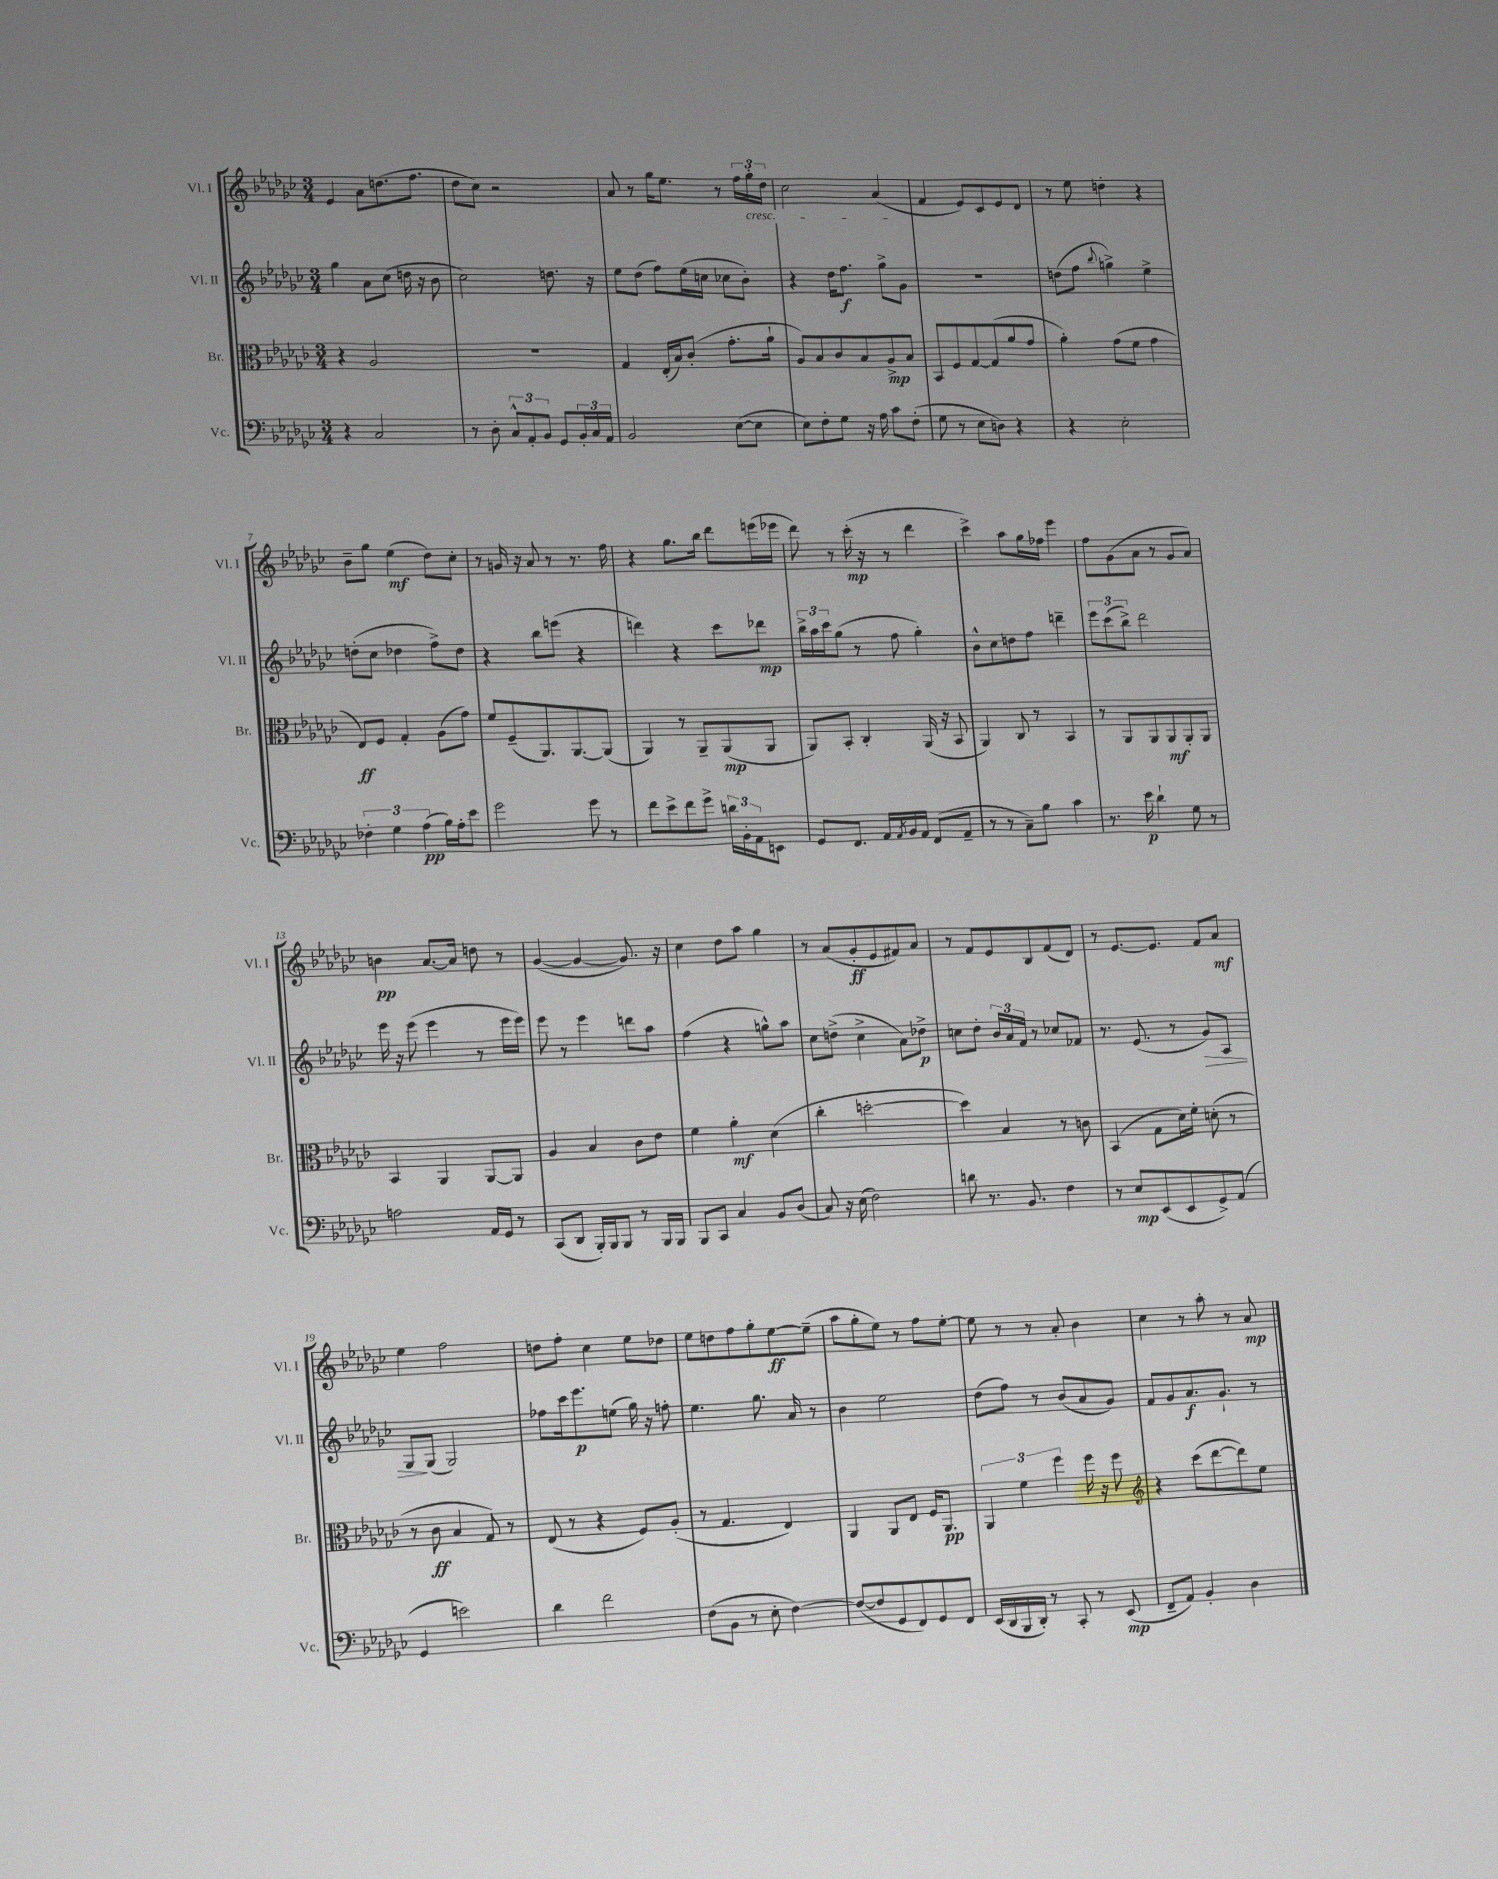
<<
\new StaffGroup <<
\new Staff = "s0" \with { instrumentName = "Vl. I" shortInstrumentName = "Vl. I" } {
    \clef treble \key ges \major \numericTimeSignature \time 3/4
    ees'4 aes'8 d''8.( f''8. |
    des''8 ces''8) r2 |
    aes'8 r8 ges''16 ees''8. r8 \tuplet 3/2 { f''16 ges''16-.\cresc des''16 } |
    ces''2 aes'4\!( |
    f'4 ees'8) ces'8 ees'8 des'8 |
    r8 ees''8 d''4-. r4 |
    bes'8-- ges''8 ees''4\mf( des''8) ces''8-. |
    r8 g'16 r16 aes'8 r8 r8. f''16 |
    r4 ges''8. bes''16 des'''8 e'''16( ees'''16 |
    des'''8) r8 ces'''16-.\mp( r16 r8 des'''4 |
    ces'''4->) aes''8 ges''16 fes''16 ees'''4 |
    f''8 ges'8( aes'8 r8 ges'8 aes'8) |
    b'4\pp aes'8.~ aes'16 d''8 r8 |
    ges'4~( ges'4~ ges'8.) r16 |
    ces''4 des''8 aes''8 ges''4 |
    r8 aes'8( ges'8-.\ff ees'8 fis'8) aes'8 |
    r8 f'8 ees'8 bes8 f'8( des'8) |
    r8 ees'8.~ ees'8. f'8 aes'8\mf |
    ees''4 f''2 |
    d''8 f''8-. ces''4 ees''8 des''8 |
    ees''8 d''8 f''8 ges''8-. ees''8~\ff ees''8--( |
    aes''8 ges''8-. ees''8) r8 f''8 ees''8~-. |
    ees''8 r8 r8 aes'8-. bes'4 |
    ces''4 r8 aes''8-. r8 aes'8\mp \bar "|." |
}
\new Staff = "s1" \with { instrumentName = "Vl. II" shortInstrumentName = "Vl. II" } {
    \clef treble \key ges \major \numericTimeSignature \time 3/4
    ges''4 aes'8 ces''8( d''16 r16 bes'8 |
    ces''2) d''8. r16 |
    ees''8 des''8( f''8) ees''16( c''16 ces''8 bes'8-.) |
    r4 des''16 f''8.\f ges''8-> ges'8 |
    R2. |
    d''8( f''8 \appoggiatura { bes''8 } g''4->) ees''4-> |
    d''8-.( ces''8 des''4 f''8->) des''8 |
    r4 bes''8 e'''8( r4 |
    d'''4) r4 ces'''8 des'''8\mp |
    \tuplet 3/2 { bes''16-> aes''16 ces'''16 } ges''8( r8 f''8 ges''4-.) |
    bes'8-^ ces''8 d''8 f''8 d'''4-- |
    \tuplet 3/2 { ees'''8 ces'''8( bes''8->) } des'''2 |
    ees'''16 r16 ees'''8( ees'''4 r8 ees'''16 ees'''16) |
    ees'''8 r8 ees'''4 d'''8 aes''8 |
    f''4( r4 g''8-^) aes''8 |
    ces''8 d''8->( ces''4-> aes'8) des''8->\p |
    c''8 des''8-. \tuplet 3/2 { bes'16 aes'16 f'16 } r8 ces''8 fes'8 |
    r8. ees'8.( r8 ges'8\>) aes8 |
    ges8\! ges8( ges2) |
    fes''8 ces'''16 ees'''8.\p e''8( ges''16) r16 f''8-. |
    ees''4. ges''8. aes'16 r8 |
    bes'4 ees''2 |
    des''8( f''8) r8 bes'8( aes'8 ges'8) |
    f'8 ges'8 aes'8.\f ges'8.-! r8 \bar "|." |
}
\new Staff = "s2" \with { instrumentName = "Br." shortInstrumentName = "Br." } {
    \clef alto \key ges \major \numericTimeSignature \time 3/4
    r4 aes2 |
    R2. |
    ges4 ees16-.( bes16) ces'8-.( ges'8.-. aes'16-! |
    aes8) bes8 ces'8 bes8 aes8->\mp bes8 |
    bes,8 f8 ges8~ ges8( aes'8 ges'8 |
    aes'4-.) ges'8( f'8 ges'4 |
    ees8\ff) f8 ges4-. aes8( ges'8) |
    f'8 f8--( aes,8.) aes,8.~ aes,8( |
    aes,4) r8 aes,8-- aes,8\mp( aes,8 |
    aes,8) bes,8-. ces4-. aes,16( r16 bes,8 |
    aes,4) ces8 r8 bes,4 |
    r8 aes,8 aes,8 aes,8\mf aes,8-. aes,8 |
    bes,4 aes,4 aes,8~ aes,8 |
    aes4 bes4 ces'8 ees'8 |
    f'4 aes'4-.\mf des'4( |
    ces''4-. d''2~-. |
    d''4) bes4 r8 c'8 |
    bes,4( ges8 des'16) f'16-. d'8-.( r8 |
    r8 ces'8\ff bes4 ges8) r8 |
    ees8( r8 r4 f8) aes8-.( |
    r8 ges4. ees4) |
    aes,4 aes,8 ees8 f16 aes,8.\pp |
    \tuplet 3/2 { aes,4 f'4 f''4 } f''16 r16 f''8 |
    \clef treble r4 ces'''8( des'''8~ des'''8) ees''8 \bar "|." |
}
\new Staff = "s3" \with { instrumentName = "Vc." shortInstrumentName = "Vc." } {
    \clef bass \key ges \major \numericTimeSignature \time 3/4
    r4 ces2 |
    r8 des8-. \tuplet 3/2 { ces8-^ aes,8-. bes,8 } ges,8 \tuplet 3/2 { bes,16-. ces16 aes,16 } |
    bes,2 ees8~( ees8 |
    ees8) f8-. ges8 r16 aes16 ces'8 f8-.( |
    ges8 r8 ees8 d8) r4 |
    r4 ees2-. |
    \tuplet 3/2 { fes4-. ges4 aes4\pp( } bes16) aes16-. ees'8 |
    ges'2 ges'8 r8 |
    f'8 ees'8-> f'8 ges'8-> \tuplet 3/2 { d'16 bes,16-. aes,16 } e,8 |
    ges,8 f,8. aes,16 \acciaccatura { aes,8 } bes,16 aes,16 f,8( aes,8-- |
    r8 r8 ces8--) bes8 ces'4 |
    r8. ees'16\p des'4-! ges8 r8 |
    a2 aes,16 ges,16 r8 |
    ces,8( des,8 bes,,16-.) bes,,16 bes,,8 r8 bes,,16 bes,,16 |
    bes,,8 ces,8 ces4 bes,8 des8( |
    ces8) r16 ees16( f2) |
    d'8 r8. bes,8. f4 |
    r8 ees8\mp ees,8( ees,8 ges,8->) aes,8( |
    ges,4 e'2) |
    des'4 f'2 |
    f8( bes,8 r8 ees8-. f4~) |
    f8~( f8 ges,8 f,8) ges,8 f,8 |
    ees,16( des,16 bes,,16 des,16-.) r8 ces,8-. r8 ees,8\mp( |
    f,8-- aes,8) bes,4-. des4 \bar "|." |
}
>>
>>
